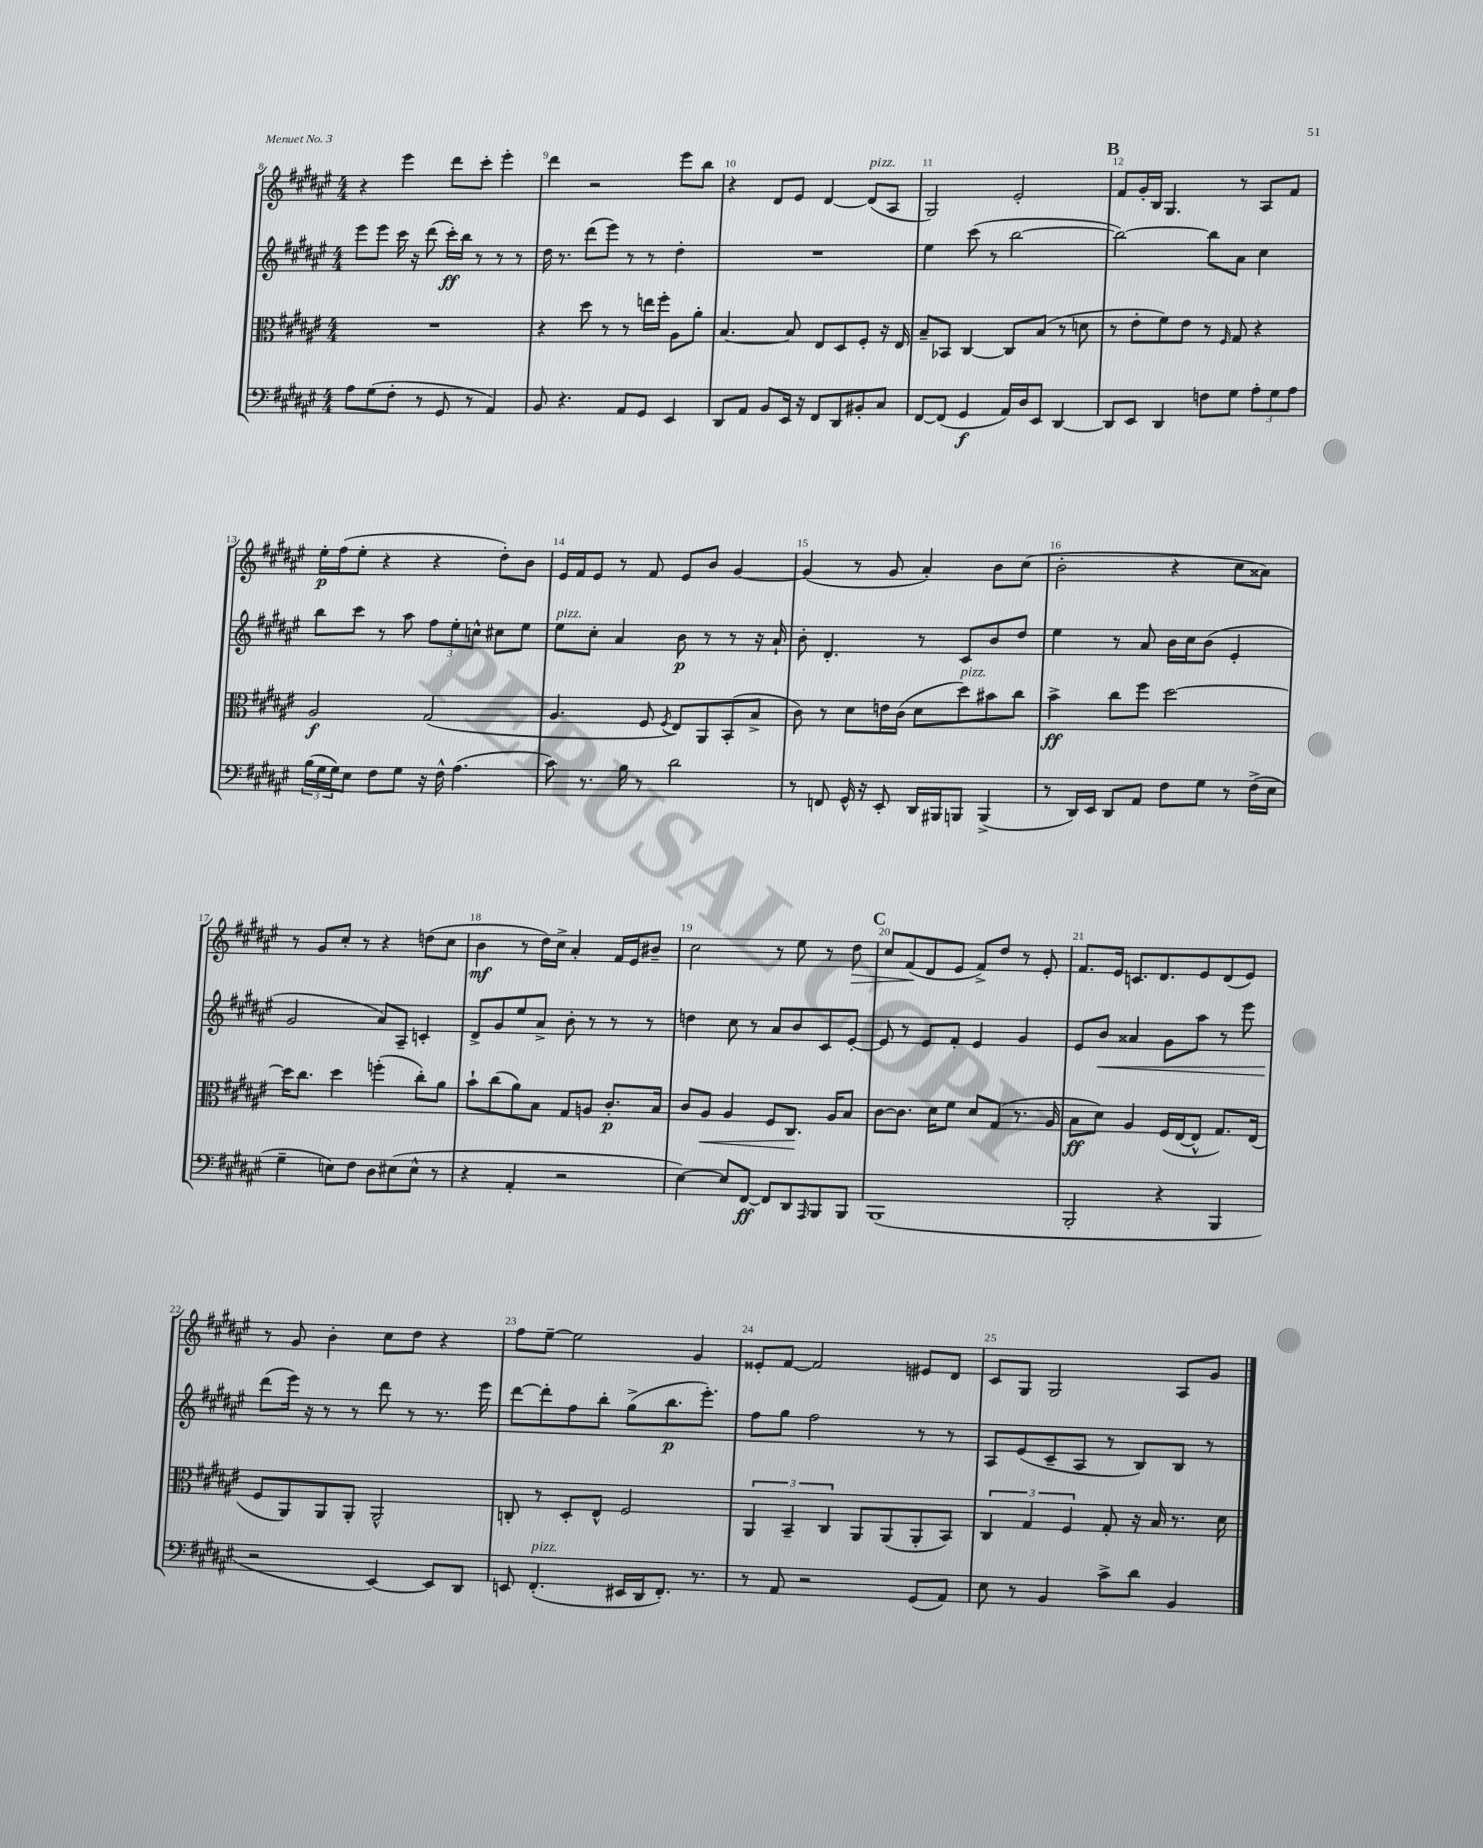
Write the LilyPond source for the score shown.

<<
\new StaffGroup <<
\new Staff = "s0" {
    \clef treble \key fis \major \numericTimeSignature \time 4/4
    r4 eis'''4 dis'''8 cis'''8-. eis'''4-. |
    dis'''4 r2 eis'''8 b''8 |
    r4 dis'8 eis'8 dis'4~ dis'8^\markup { \italic "pizz." }( ais8 |
    gis2) eis'2-. |
    \mark \markup { \bold "B" } fis'8 gis'16-. b16 gis4. r8 ais8 fis'8 |
    eis''16-.\p fis''16( eis''8-. r4 r4 dis''8-.) b'8 |
    eis'16 fis'16 eis'8 r8 fis'8 eis'8 b'8 gis'4~ |
    gis'4( r8 gis'8 ais'4-.) b'8 cis''8( |
    b'2-. r4 cis''8 aisis'8) |
    r8 gis'8 cis''8-. r8 r4 d''8( cis''8 |
    b'4\mf r8 dis''16) cis''16-> ais'4-. fis'16 eis'16 bis'8-- |
    cis''2 r8 eis''8 r8 dis''8\> |
    \mark \markup { \bold "C" } cis''8 fis'8\!( dis'8 eis'8 fis'8->) dis''8 r8 eis'8-. |
    fis'8. eis'16 c'8. dis'8. eis'8 dis'8( eis'8) |
    r8 gis'8 b'4-. cis''8 dis''8 r4 |
    fis''8 eis''8~-- eis''2 gis'4 |
    eisis'8-. fis'8~ fis'2 eis'8 dis'8 |
    cis'8 gis8 gis2 ais8 gis'8 \bar "|." |
}
\new Staff = "s1" {
    \clef treble \key fis \major \numericTimeSignature \time 4/4
    eis'''8 eis'''8 cis'''16 r16 dis'''8( cis'''16-.\ff) b''16 r8 r8 r8 |
    dis''16 r8. dis'''8( eis'''8) r8 r8 dis''4-. |
    R1 |
    eis''4 cis'''8( r8 b''2~ |
    \mark \markup { \bold "B" } b''2~) b''8 ais'8 cis''4 |
    b''8 cis'''8 r8 ais''8 \tuplet 3/2 { fis''8 eis''8-. c''8-^ } cis''8 eis''8 |
    eis''8^\markup { \italic "pizz." } cis''8-. ais'4 b'8\p r8 r8 r16 ais'16-! |
    b'8-. dis'4.-. r8 cis'8 b'8 dis''8 |
    eis''4 r8 ais'8 b'16 cis''16 b'8( eis'4-. |
    gis'2 ais'8) ais8-- c'4-. |
    dis'8-> gis'8 eis''8 ais'8-> b'8-. r8 r8 r8 |
    d''4 cis''8 r8 ais'8 b'8 cis'8 eis'8~-. |
    \mark \markup { \bold "C" } eis'8 r8 eis'8 fis'8-. eis'4 gis'4 |
    eis'8 b'8\< aisis'4 gis'8 ais''8 r8 eis'''8 |
    dis'''8\!( eis'''16) r16 r8 r8 dis'''8 r8 r8. eis'''16 |
    dis'''8~ dis'''8-. fis''8 b''8-. gis''8->( b''8.\p eis'''8.-.) |
    fis''8 gis''8 fis''2 r8 r8 |
    ais8 eis'8( cis'8-- ais8 r8 b8) b8 r8 \bar "|." |
}
\new Staff = "s2" {
    \clef alto \key fis \major \numericTimeSignature \time 4/4
    R1 |
    r4 dis''8 r8 r8 e''16 fis''16-. ais8 ais'8-. |
    b4.~ b8 eis8 dis8 fis8-. r16 eis16 |
    b8-- bes,8 cis4~ cis8 b8( r8 d'8 |
    \mark \markup { \bold "B" } r8 eis'8-. fis'8) eis'8 r8 \grace { fis16 } gis8 r4 |
    ais2\f gis2( |
    ais4. fis8 \acciaccatura { fis8 } eis8) ais,8 b,8-.( b8-> |
    cis'8) r8 dis'8 e'16 cis'16( dis'8 dis''8^\markup { \italic "pizz." }) bis'8 cis''8 |
    b'4->\ff cis''8 fis''8 dis''2~ |
    dis''16 cis''8. dis''4 f''4-.( cis''8-.) ais'8 |
    b'8-! cis''8( ais'8) b8 gis8 a8 cis'8.-.\p b16 |
    cis'8 ais8\< ais4 fis8 cis8.\! ais16 b8 |
    \mark \markup { \bold "C" } cis'8~ cis'8. dis'16 fis'8 dis'8 gis8( r8. ais16 |
    b8\ff dis'8) ais4 fis16( eis16~ eis8-^ gis8.) eis16( |
    fis8 ais,8) ais,8 ais,8-. ais,2-^ |
    c8-. r8 dis8-. eis8-^ fis2 |
    \tuplet 3/2 { ais,4 b,4-- cis4 } ais,8 ais,8( ais,8-. b,8) |
    \tuplet 3/2 { cis4 gis4 fis4 } gis8-. r16 b16 r8. dis'16 \bar "|." |
}
\new Staff = "s3" {
    \clef bass \key fis \major \numericTimeSignature \time 4/4
    ais8 gis8( fis8-. r8 gis,8 r8 ais,4) |
    b,8 r4. ais,8 gis,8 eis,4 |
    dis,8 ais,8 b,8 eis,16 r16 fis,8 dis,8 bis,8-. cis8 |
    fis,8~ fis,8( gis,4\f ais,16) dis16 eis,8 dis,4~ |
    \mark \markup { \bold "B" } dis,8 eis,8 dis,4 f8 gis8 \tuplet 3/2 { ais8-. gis8 ais8 } |
    \tuplet 3/2 { b16( gis16 gis16) } eis8 fis8 gis8 r16 fis16-^ ais4.( |
    cis'8) r8. b16 r8 dis'2 |
    r8 f,8 gis,16-^ r16 eis,8-. dis,16 bis,,16 b,,8 b,,4->( |
    r8 dis,16) eis,16 dis,8 ais,8 fis8 gis8 r8 fis16->( eis16 |
    gis4-- e8) fis8 dis8 eis8( eis8-^ r8 |
    r4 ais,4-. r2 |
    eis4~) eis8 fis,8~\ff fis,8 dis,8 \grace { ais,,16 } b,,8 b,,8 |
    \mark \markup { \bold "C" } b,,1( |
    b,,2-. r4 b,,4 |
    r2 eis,4~) eis,8 dis,8 |
    e,8 fis,4.-.^\markup { \italic "pizz." }( eis,16 dis,16 fis,8.-.) r8. |
    r8 ais,8 r2 gis,8( ais,8) |
    eis8 r8 b,4 cis'8-> dis'8 b,4 \bar "|." |
}
>>
>>
\layout { \context { \Score currentBarNumber = #8 \override BarNumber.break-visibility = ##(#f #t #t) barNumberVisibility = #all-bar-numbers-visible } }
